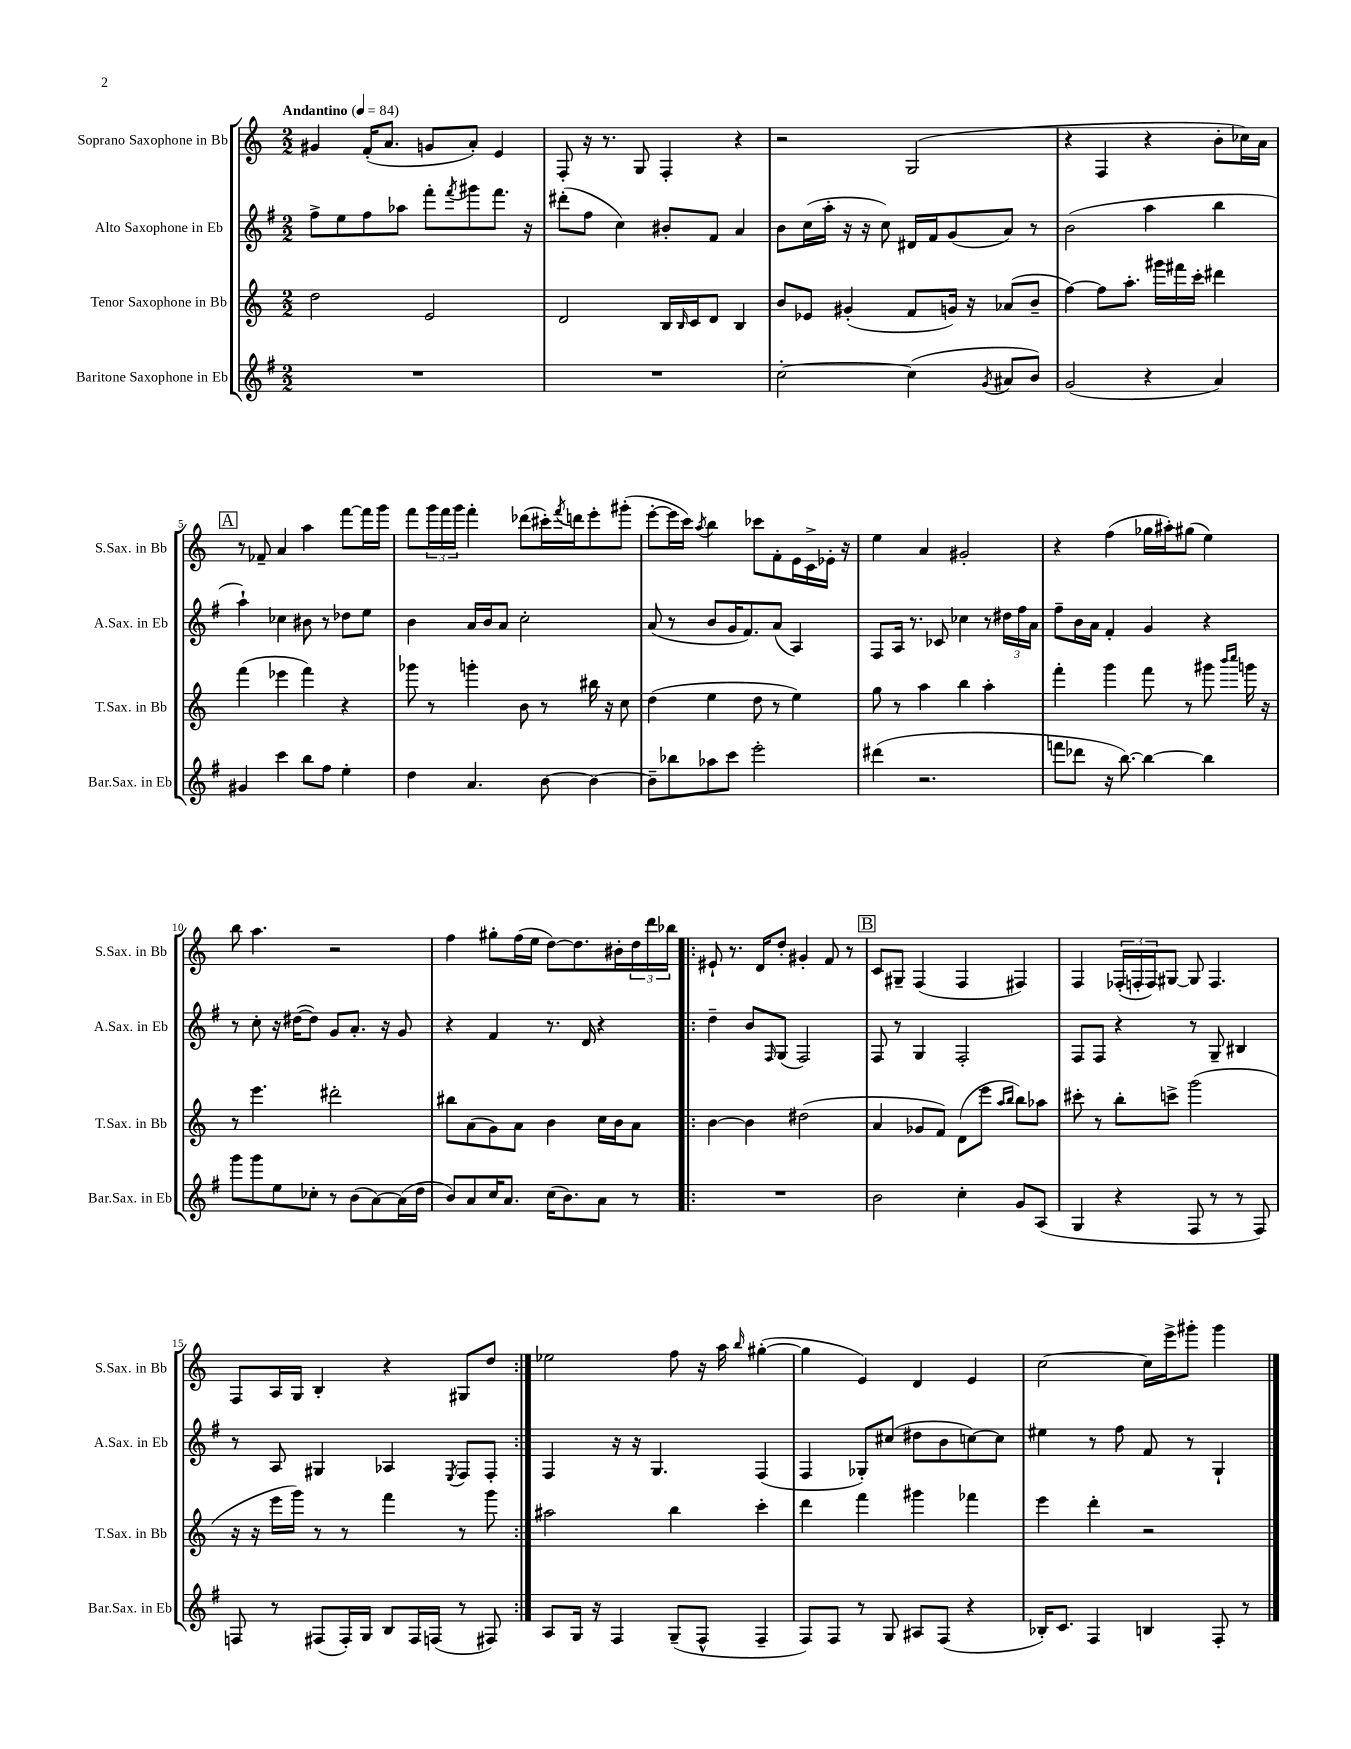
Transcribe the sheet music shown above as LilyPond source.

<<
\new StaffGroup <<
\new Staff = "s0" \with { instrumentName = "Soprano Saxophone in Bb" shortInstrumentName = "S.Sax. in Bb" } {
    \clef treble \key c \major \numericTimeSignature \time 2/2 \tempo "Andantino" 4 = 84
    gis'4 f'16-.( a'8. g'8 a'8-.) e'4 |
    f8-. r16 r8. g8 f4-. r4 |
    r2 g2( |
    r4 f4 r4 b'8-. ces''16) a'16 |
    \mark \markup { \box "A" } r8 fes'8-- a'4 a''4 f'''8~ f'''16 g'''16 |
    f'''8 \tuplet 3/2 { g'''16 f'''16 g'''16 } f'''4-. des'''8( cis'''16-.) \acciaccatura { f'''8 } d'''16 e'''8-. gis'''8-.( |
    e'''8~-. e'''16 c'''16) \acciaccatura { a''8 } b''4 ces'''8 f'8-. e'16 c'16-> ees'16-. r16 |
    e''4 a'4 gis'2-. |
    r4 f''4( ges''16 ais''16-.) gis''8( e''4) |
    b''8 a''4. r2 |
    f''4 gis''8-. f''16( e''16 d''8~) d''8. bis'16-. \tuplet 3/2 { d''16 d'''16 bes''16 } |
    \repeat volta 2 { eis'8-! r8. d'16 d''8-. gis'4-. f'8 r8 |
    \mark \markup { \box "B" } c'8 gis8-- f4( f4 fis4) |
    f4 \tuplet 3/2 { fes16-.( f16-. f16) } gis8~ gis8 f4. |
    f8 a16 g16 b4-. r4 gis8 d''8 | }
    ees''2 f''8 r16 a''16 \grace { b''16 } gis''4~-.( |
    gis''4 e'4) d'4 e'4 |
    c''2~ c''16 e'''16-> gis'''8-. gis'''4 \bar "|." |
}
\new Staff = "s1" \with { instrumentName = "Alto Saxophone in Eb" shortInstrumentName = "A.Sax. in Eb" } {
    \clef treble \key g \major \numericTimeSignature \time 2/2
    fis''8-> e''8 fis''8 aes''8 fis'''8-. \acciaccatura { fis'''8 } gis'''8 fis'''8. r16 |
    dis'''8-.( fis''8 c''4) bis'8-. fis'8 a'4 |
    b'8 c''16( a''16-. r16 r16 c''8) dis'16 fis'16 g'8( a'8) r8 |
    b'2( a''4 b''4 |
    \mark \markup { \box "A" } a''4-!) ces''4 bis'8 r8 des''8 e''8 |
    b'4 a'16 b'16 a'8 c''2-. |
    a'8( r8 b'8 g'16 fis'8.) a'8( a4) |
    fis8 a16 r8. ces'8 ces''4 r8 \tuplet 3/2 { dis''16 fis''16 a'16 } |
    fis''8-- b'16 a'16 fis'4-. g'4 r4 |
    r8 c''8-. r16 dis''16~( dis''8) g'8 a'8.-. r16 g'8 |
    r4 fis'4 r8. d'16 r4 |
    \repeat volta 2 { d''4-- b'8 \grace { fis16 } g8( fis2) |
    \mark \markup { \box "B" } fis8 r8 g4 fis2-. |
    fis8 fis8 r4 r8 g8-- bis4 |
    r8 a8 gis4 aes4 \acciaccatura { e8 } fis8 fis8-. | }
    fis4 r16 r16 g4. fis4( |
    fis4 ges8-.) cis''8( dis''8 b'8 c''8~) c''8 |
    eis''4 r8 fis''8 fis'8 r8 g4-! \bar "|." |
}
\new Staff = "s2" \with { instrumentName = "Tenor Saxophone in Bb" shortInstrumentName = "T.Sax. in Bb" } {
    \clef treble \key c \major \numericTimeSignature \time 2/2
    d''2 e'2 |
    d'2 b16 \grace { b16 } c'16 d'8 b4 |
    b'8 ees'8 gis'4-.( f'8 g'16) r16 aes'8( b'8-- |
    f''4~) f''8 a''8.-. gis'''16 fis'''16 c'''16-. dis'''4 |
    \mark \markup { \box "A" } f'''4( ees'''4 f'''4) r4 |
    ges'''8 r8 g'''4-. b'8 r8 bis''16 r16 c''8 |
    d''4( e''4 d''8 r8 e''4) |
    g''8 r8 a''4 b''4 a''4-. |
    f'''4-. g'''4 f'''8 r8 gis'''8 \grace { b'''16 c''''16 } g'''16 r16 |
    r8 e'''4. dis'''2-. |
    bis''8 a'8( g'8) a'8 b'4 c''16 b'16 a'8 |
    \repeat volta 2 { b'4~ b'4 dis''2( |
    \mark \markup { \box "B" } a'4 ges'8 f'8) d'8( e'''8 \grace { a''16 b''16 } b''8) aes''8 |
    cis'''8-. r8 b''8-. c'''8-> g'''2( |
    r16 r16 e'''16 g'''16) r8 r8 f'''4 r8 g'''8 | }
    ais''2 b''4 c'''4-. |
    d'''4 f'''4 gis'''4 fes'''4 |
    e'''4 d'''4-. r2 \bar "|." |
}
\new Staff = "s3" \with { instrumentName = "Baritone Saxophone in Eb" shortInstrumentName = "Bar.Sax. in Eb" } {
    \clef treble \key g \major \numericTimeSignature \time 2/2
    R1 |
    R1 |
    c''2~-. c''4( \acciaccatura { g'8 } ais'8 b'8) |
    g'2( r4 a'4) |
    \mark \markup { \box "A" } gis'4 c'''4 b''8 fis''8 e''4-. |
    d''4 a'4. b'8~ b'4~ |
    b'8-- bes''8 aes''8 c'''8 e'''2-. |
    dis'''4( r2. |
    f'''8 des'''8 r16 b''8.~) b''4~ b''4 |
    g'''8 g'''8 e''8 ces''8-. r8 b'8( a'8~) a'16( d''16 |
    b'8) a'8 c''16 a'8. c''16( b'8.) a'8 r8 |
    \repeat volta 2 { R1 |
    \mark \markup { \box "B" } b'2 c''4-. g'8 a8( |
    g4 r4 fis8 r8 r8 fis8) |
    f8 r8 fis8( fis16-.) g16 b8 fis16 f16( r8 fis8) | }
    a8 g16 r16 fis4 g8--( fis8-^ fis4-- |
    fis8) fis8 r8 g8 ais8 fis8( r4 |
    bes16-.) c'8. fis4 b4 fis8-. r8 \bar "|." |
}
>>
>>
